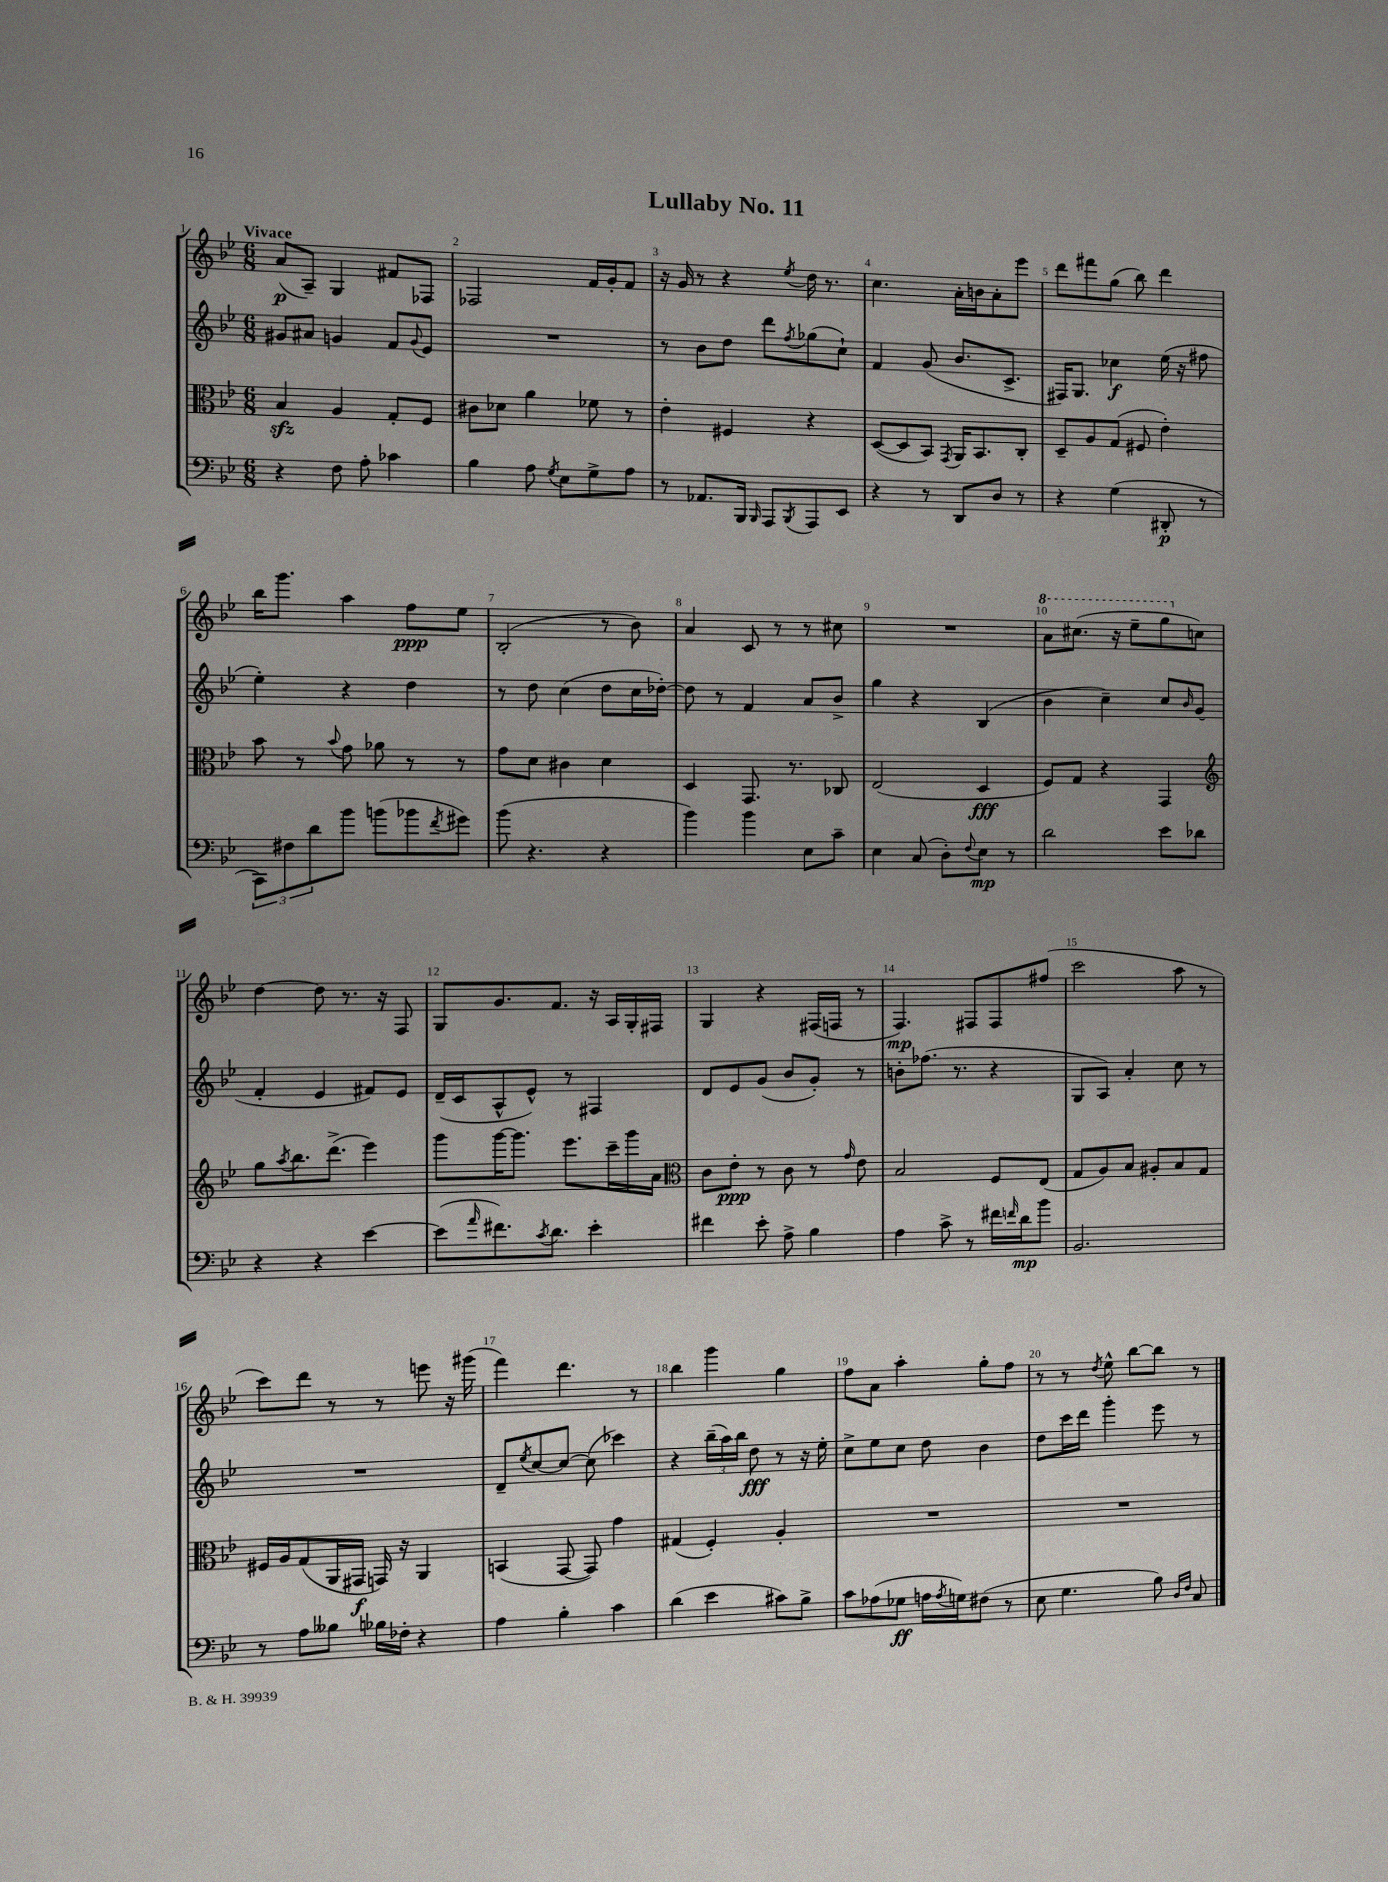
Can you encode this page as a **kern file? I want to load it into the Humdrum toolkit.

**kern	**kern	**kern	**kern
*staff4	*staff3	*staff2	*staff1
*clefF4	*clefC3	*clefG2	*clefG2
*k[b-e-]	*k[b-e-]	*k[b-e-]	*k[b-e-]
*M6/8	*M6/8	*M6/8	*M6/8
4r	4B-/	8g#/L	(8a/L
.	.	8a#/J	8A~/J)
8F\	4A/	4g/	4G/
8A'\	.	.	.
4c-\	8G'/L	8f/L	8f#/L
.	.	8qqg/	.
.	8F/J	8e-/J	8F-/J
=	=	=	=
4B-\	8c#\L	2.r	2F-/
.	8d-\J	.	.
8A\	4a\	.	.
8qG/	.	.	.
8E-\L	.	.	.
8G^\	8f-\	.	16f/LL
.	.	.	16g'/J
8A\J	8r	.	8f/J
=	=	=	=
8r	4e-'\	8r	16r
.	.	.	16g/
8.AA-/L	.	8b-\L	8r
.	4F#/	8dd\J	4r
16BBB-/Jk	.	.	.
16qqBBB-/	.	.	.
8AAA/L	.	8ddd\L	.
8qBBB-/	.	8qff/	8qee-/
8AAA/	4r	(8gg-\	16dd\
.	.	.	8.r
8EE-/J	.	8cc`\J)	.
=	=	=	=
4r	([8D/L	4f/	4.cc\
.	8D/]	.	.
8r	8BB-/J)	(8g/	.
.	8qGG/	.	.
8DD/L	16AA/LK	8.b-/L	16a'\LL
.	8.BB-/	.	16b\J
8D/J	.	.	8a'\
.	.	8.c^/J	.
8r	8C'/J	.	8eee-\J
=	=	=	=
4r	8D~/L	16F#/LK)	8ddd\L
.	.	8.G/J	.
.	8A/	.	8fff#\
(4G\	(8G/J	4cc-\	(8gg\J
.	8F#/	.	8bb-\)
8DD#'/	4e-'\)	(16ee-\	4ddd\
.	.	16r	.
8r	.	8ff#\	.
=	=	=	=
12CC\L)	8b-\	4ee-'\)	16bb-\LK
.	.	.	8.ggg\J
12F#\	.	.	.
.	8r	.	.
12d\	.	.	.
.	8qqb-/	.	.
8b-\J	8g\	4r	4aa\
(8b\L	8a-\	.	.
8b-\	8r	4dd\	8ff\L
8qf/	.	.	.
8g#\J)	8r	.	8ee-\J
=	=	=	=
(8b-\	8g\L	8r	(2B-'/
4.r	8d\J	8dd\	.
.	4c#\	(4cc\	.
4r	4d\	8dd\L	8r
.	.	16cc\L	8b-\)
.	.	[16dd-'\JJ)	.
=	=	=	=
4b-\)	4D/	8dd-\]	4a/
.	.	8r	.
4b-\	8.GG/	4f/	8c/
.	.	.	8r
.	8.r	.	.
8E-\L	.	8a/L	8r
8c~\J	8C-/	8b-^/J	8cc#\
=	=	=	=
4E-\	(2E-/	4gg\	2.r
(8C/	.	4r	.
8D'\L)	.	.	.
8qqF/	.	.	.
8E-\J	4D/	(4B-/	.
8r	.	.	.
=	=	=	=
2d\	8F/L)	4b-\	8aa\L
.	8G/J	.	(8.ccc#\J
.	4r	4cc~\)	.
.	.	.	16r
.	.	.	8eee-~\L
8e-\L	4GG/	8cc/L	8ggg\
.	.	16qqb-/	.
8d-\J	.	(8g/J	8cc\J)
=	=	=	=
*	*clefG2	*	*
4r	8gg\L	4f'/	[4dd\
.	8qaa/	.	.
.	8.bb-\	.	.
4r	.	4e-/	8dd\]
.	(8.ddd^\J	.	.
.	.	.	8.r
[4e-\	4eee-\)	8f#/L)	.
.	.	.	16r
.	.	8e-/J	8F/
=	=	=	=
(8e-\]L	8ggg\L	(16d~/LL	8G/L
.	.	16c/J	.
16qqa/	.	.	.
8.f#\)	[16ggg\K	8A^^/	8.g/
.	8.ggg\]J	.	.
.	.	8e-^^/J)	.
8qc/	.	.	.
8.d\J	.	.	8.f/J
.	8.eee-\L	8r	.
4e-'\	.	4F#/	16r
.	16ccc~\L	.	16A/LL
.	16ggg\	.	16G'/
.	16a\JJ	.	16F#/JJ
=	=	=	=
*	*clefC3	*	*
4f#\	8c\L	8d/L	4G/
.	8e-'\J	8e-/	.
8e-'\	8r	(8g/J	4r
8A^\	8c\	8b-/L	.
4B-\	8r	8g'/J)	(16F#/LL
.	.	.	16F/JJ
.	16qqg/	.	.
.	8e-\	8r	8r
=	=	=	=
4A\	2B-/	8b'\L	4.F/)
.	.	(8.ff-\J	.
8c^\	.	.	.
.	.	8.r	.
8r	.	.	8F#/L
16f#\LL	8F/L	4r	8F#/
16qqf/	.	.	.
16d\J	.	.	.
8b-\J	(8E-/J	.	(8ff#/J
=	=	=	=
2.BB-/	8G/L	8G/L	2ccc\
.	8A/)	8A/J)	.
.	8B-/J	4a'/	.
.	8A#'/L	.	.
.	8B-/	8cc\	8aa\
.	8G/J	8r	8r
=	=	=	=
8r	16F#/LL	2.r	8ccc\L)
.	16A/J	.	.
8A\L	(8G/	.	8ddd\J
8B--\J	16AA/L	.	8r
.	16GG#/JJ	.	.
16B-\LL	16GG/)	.	8r
16F-'\JJ	16r	.	.
4r	4AA/	.	8eee\
.	.	.	16r
.	.	.	(16ggg#\
=	=	=	=
4A\	(4BB/	8d~/L	4fff\)
.	.	8qee-/	.
.	.	[8cc/	.
4B-'\	[8GG/	8cc/_J	4.ddd\
.	8GG/])	(8cc\]	.
4c\	4g\	4ccc-\)	.
.	.	.	8r
=	=	=	=
(4d\	(4G#/	4r	4bb-\
4e-\	4F'/)	(24bb-~\LL	4ggg\
.	.	24aa\)	.
.	.	24bb-\JJ	.
.	.	8dd\	.
8c#\L)	4A'/	8r	4gg\
8B-^\J	.	16r	.
.	.	16ee-'\	.
=	=	=	=
8c\L	2.r	8cc^\L	8ff\L
(8A-\	.	8ee-\	8a\J
8G-\J	.	8cc\J	4aa'\
16A\LL	.	8dd\	.
8qA/	.	.	.
16G\J)	.	.	.
(8F#\J	.	4b-\	8gg'\L
8r	.	.	8ff\J
=	=	=	=
8E-\	2.r	8dd\L	8r
4.G\	.	16ccc\L	8r
.	.	16ddd\JJ	.
.	.	.	8qdd/
.	.	4ggg'\	8ee-^^\
.	.	.	[8bb-\L
8B-\)	.	8eee-\	8bb-\]J
16qqD/LL	.	.	.
16qqF/JJ	.	.	.
8C/	.	8r	8r
==	==	==	==
*-	*-	*-	*-
